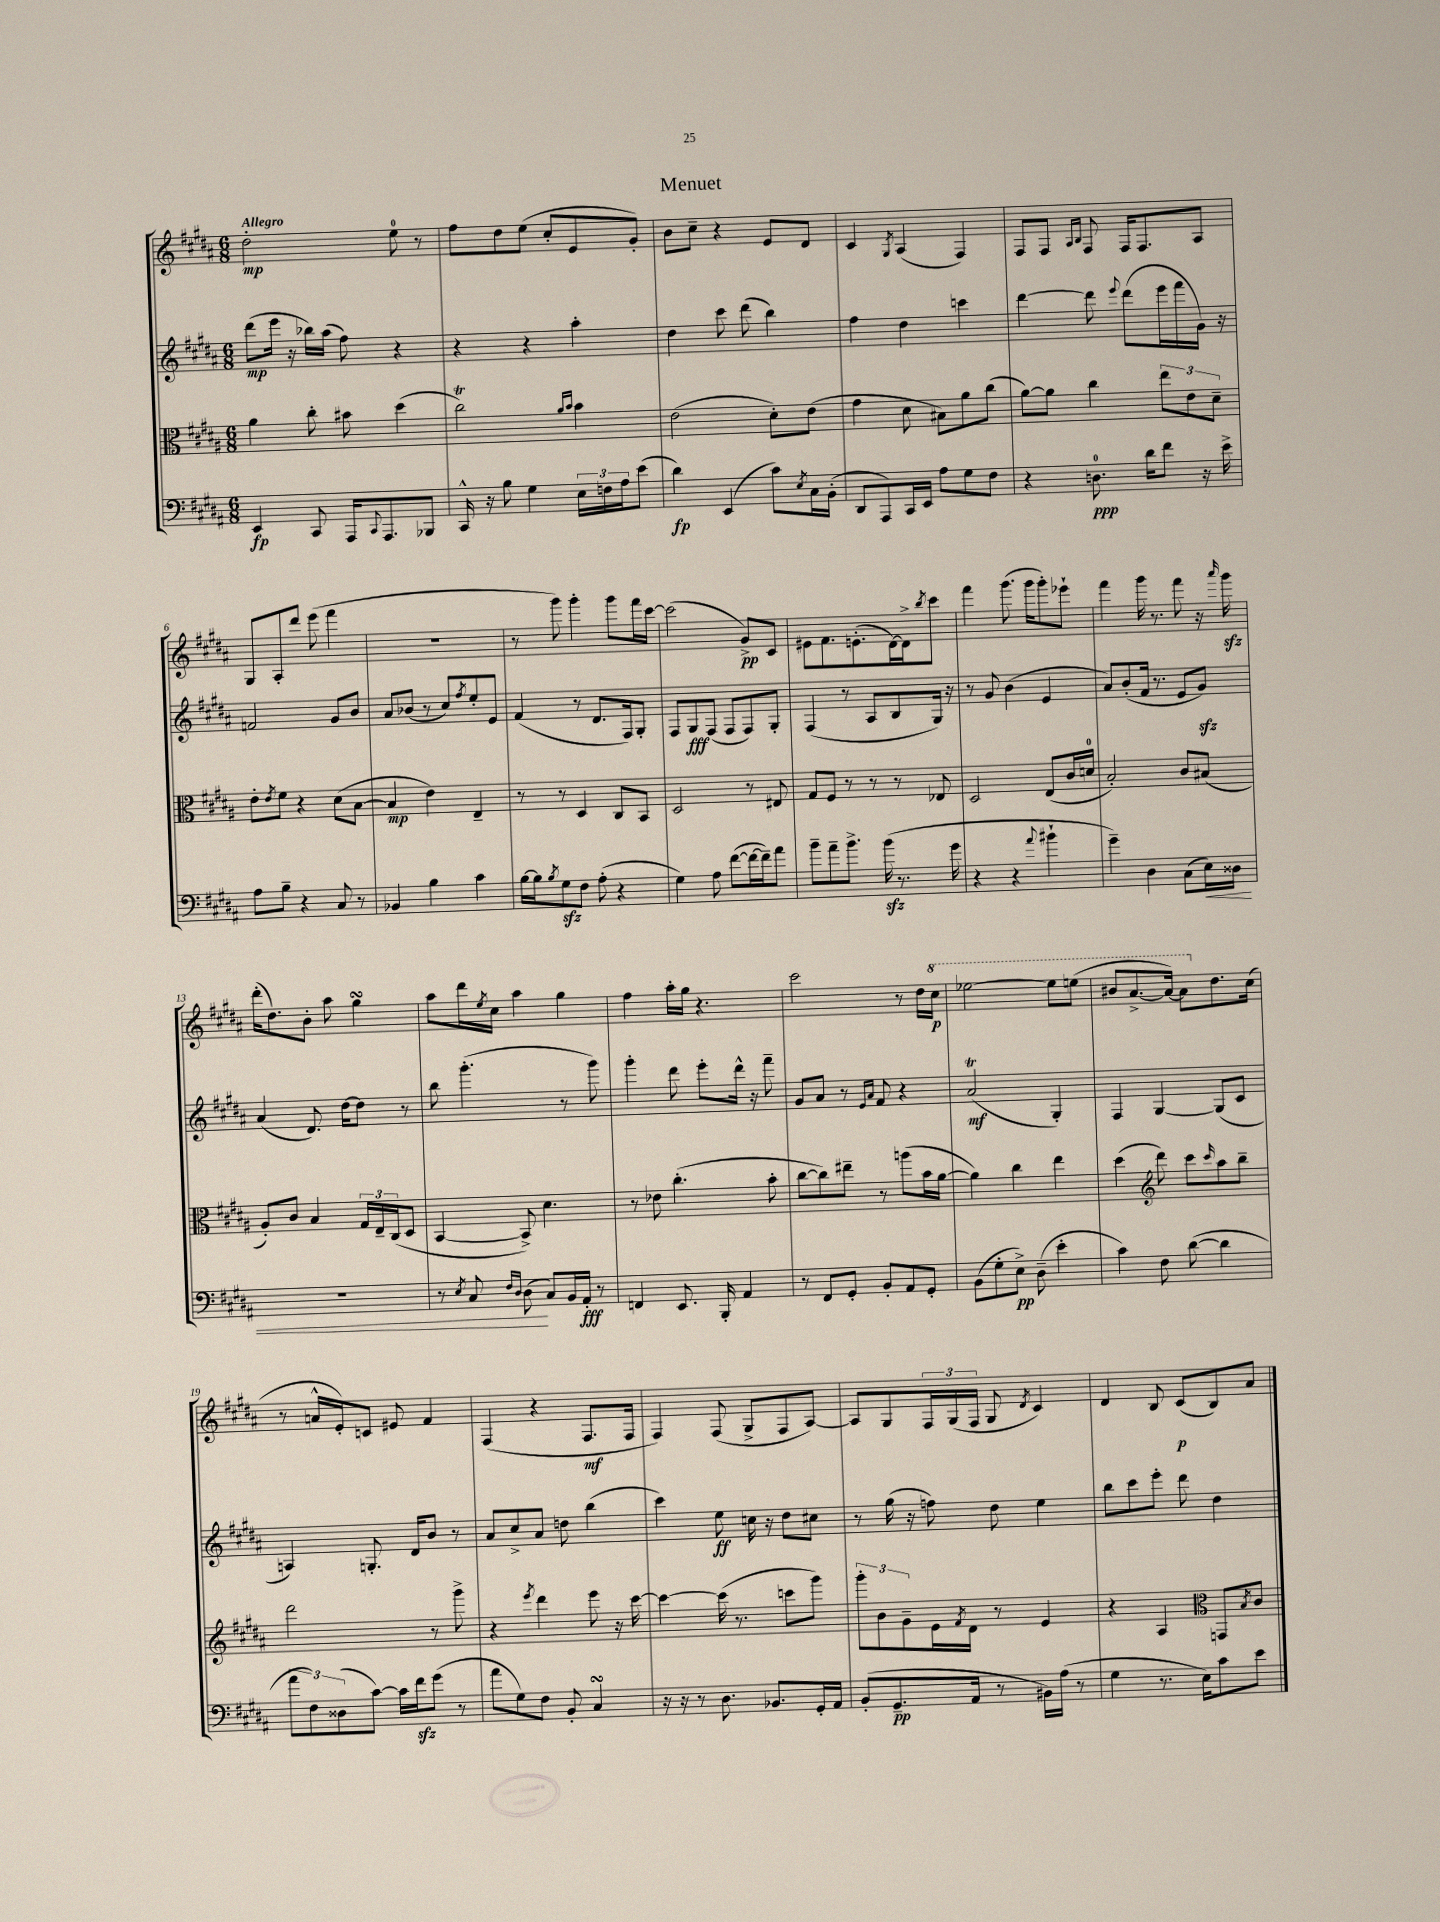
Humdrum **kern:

**kern	**kern	**kern	**kern
*staff4	*staff3	*staff2	*staff1
*clefF4	*clefC3	*clefG2	*clefG2
*k[f#c#g#d#a#]	*k[f#c#g#d#a#]	*k[f#c#g#d#a#]	*k[f#c#g#d#a#]
*M6/8	*M6/8	*M6/8	*M6/8
4EE	4a#	(8ddd#	2dd#'
.	.	16eee	.
.	.	16r	.
8CC#	8cc#'	16bb-)	.
.	.	(16aa#	.
16AAA#	8b#	8ff#)	.
8qqCC#	.	.	.
8.AAA#	.	.	.
.	(4dd#	4r	8ee
8BBB-	.	.	8r
=	=	=	=
16CC#^^	2cc#)	4r	8ff#
16r	.	.	.
8B	.	.	8dd#
4G#	.	4r	(8ee
.	.	.	8cc#'
.	16qqa#	.	.
.	16qqb	.	.
24E	4b	4aa#'	8e
24F	.	.	.
24A#	.	.	.
(8e	.	.	8g#')
=	=	=	=
4d#)	(2e	4dd#	8b
.	.	.	8cc#~
(4EE	.	8ccc#	4r
.	.	(8ddd#	.
8c#)	8d#')	4bb)	8e
8qE	.	.	.
16C#	(8e	.	8d#
(16BB'	.	.	.
=	=	=	=
8DD#	4g#	4ff#	4c#
8AAA#)	.	.	.
.	.	.	8qG#
16CC#	8d#	4dd#	(4A#
16EE	.	.	.
8A#	8B#)	.	.
8G#	8a#	4ccc	4F#)
8F#	(8cc#	.	.
=	=	=	=
4r	[8a#)	[4ddd#	8F#
.	8a#]	.	8F#
.	.	.	16qqA#
.	.	.	16qqB
8.D	4cc#	8ddd#]	8F#
.	.	8qqeee	.
.	.	(8ddd#	16F#
16d#	.	.	8.F#
8f#	12ee	16eee	.
.	.	16fff#	.
.	12e	.	.
16r	.	16g#)	8A#
.	12d#~	.	.
16e^	.	16r	.
=	=	=	=
8A#	8e'	2f	8G#
.	8qe	.	.
8B~	8f#	.	8A#'
4r	4r	.	8ddd#
.	.	.	(8eee
8C#	(8d#	8g#	4fff#
8r	[8B	8b	.
=	=	=	=
4BB-	4B]	8a#	2.r
.	.	(8b-	.
4B	4e)	8r	.
.	.	8cc#)	.
.	.	8qff#	.
4c#	4E~	8ee'	.
.	.	8e	.
=	=	=	=
[16B	8r	(4f#	8r
16B]	.	.	.
8qB	.	.	.
8G#	8r	.	8ggg#)
8F#	4D#	8r	4ggg#'
(8A#'	.	8.d#	.
4r	8C#	.	8ggg#
.	.	16F#)	.
.	8BB	8G#'	16fff#
.	.	.	[16ccc#
=	=	=	=
4G#)	2D#	8F#	(2ccc#]
.	.	8G#	.
8A#	.	(8F#	.
([8f#	.	8F#	.
16f#_	8r	8F#)	8g#^)
16f#~])	.	.	.
8a#	8E#	8G#'	8c#
=	=	=	=
8b~	8G#	(4F#	8e#
8a#~	8F#	.	8.f#
8.b^	8r	8r	.
.	.	.	(8.e'
.	8r	8A#	.
(16b	.	.	.
8.r	8r	8B	[16d#)
.	.	.	16d#^]
.	.	.	8qbb
.	8E-	16G#)	8ccc#
16g#	.	16r	.
=	=	=	=
4r	2D#	8r	4fff#
.	.	8g#	.
4r	.	(4b	(8.ggg#
.	.	.	16ggg#
8qqa#	.	.	.
4b#`	(8E	4e	8ggg#')
.	16c#	.	8eee-`
.	16d	.	.
=	=	=	=
4g#~)	2B')	8a#)	4fff#
.	.	(8b'	.
4D#	.	16f#	16ggg#
.	.	8.r	8.r
(8C#	8c#	8e	8fff#
16E)	(8B#	8g#)	16r
.	.	.	16qqaaa#
16D##	.	.	16ggg#
=	=	=	=
2.r	8A#')	(4a#	(16ddd#'
.	.	.	8.dd#)
.	8c#	.	.
.	4B	8.d#)	8b'
.	.	.	8aa#
.	.	[16dd#	.
.	24G#	8dd#]	4gg#
.	24E~	.	.
.	(24C#	.	.
.	8D#	8r	.
=	=	=	=
8r	[4BB	8bb	8aa#
8qE	.	.	.
8C#	.	(4.ggg#'	16ddd#
.	.	.	8qee
.	.	.	16cc#
16qqF#	.	.	.
16qqD#	.	.	.
(8D#	8BB^])	.	4aa#
8C#)	4.d#	.	.
16BB	.	8r	4gg#
16AA#'	.	.	.
8r	.	8ggg#)	.
=	=	=	=
4FF	8r	4ggg#'	4ff#
.	8e-	.	.
8.EE	(4.cc#'	8ddd#	16aa#'
.	.	.	16gg#
.	.	8eee'	4.r
16BBB'	.	.	.
4AA#	.	16ddd#^^	.
.	.	16r	.
.	8b'	8fff#~	.
=	=	=	=
8r	[8cc#	8g#	2ccc#
8FF#	8cc#])	8a#	.
8GG#'	8ee#~	8r	.
.	.	16qqe	.
.	.	16qqa#	.
8BB'	8r	8f#	.
8AA#	(8aa	4r	8r
8GG#'	16b	.	16dd#
.	[16a#	.	16ccc#
=	=	=	=
(8BB	4a#])	(2a#	[2eee-
8G#'	.	.	.
8E^)	4cc#	.	.
(8D#~	.	.	.
4e'	4ee	4G#')	8eee-]
.	.	.	(8eee
=	=	=	=
4c#)	(4dd#	4F#	8bb#
.	.	.	[8.aa#^
*	*clefG2	*	*
8F#	8ddd#)	[4G#	.
.	.	.	16aa#_)
([8d#	8ccc#	.	8aa#]
.	16qqccc#	.	.
4d#]	8aa#	(8G#]	8.dd#
.	8bb~	8c#	.
.	.	.	(16cc#
=	=	=	=
12a#	2ddd#	4A)	8r
12F#)	.	.	.
.	.	.	16a^^
(12D##	.	.	.
.	.	.	16e')
[8c#)	.	8.G'	8c
16c#]	.	.	8e#
16f#	.	16d#	.
(8g#	8r	8b	4f#
8r	8ggg#^	8r	.
=	=	=	=
8a#	4r	8a#	(4F#
8G#)	.	8cc#^	.
.	8qeee	.	.
8F#	4ddd#	8a#	4r
8BB'	.	8dd	.
4C#	8eee	(4bb	8.F#
.	16r	.	.
.	[16ccc#	.	16F#
=	=	=	=
16r	4ccc#_	4ccc#)	4F#)
16r	.	.	.
8r	.	.	.
8.D#	(16ccc#]	8ee	(8F#
.	8.r	.	.
.	.	16cc	8G#^
8.BB-	.	16r	.
.	8ccc	8dd#	8F#
16GG#'	8ggg#)	8cc#	[8A#)
16AA#	.	.	.
=	=	=	=
(8BB'	12ggg#'	8r	8A#]
.	12b	.	.
8.GG#~	.	(16gg#	8G#
.	12g#~	.	.
.	.	16r	.
.	16e	8ff)	24F#
.	.	.	(24G#
.	8qf#	.	.
16AA#	16d#	.	.
.	.	.	24F#
8r	8r	8dd#	8G#
.	.	.	8qd#
16BB#)	4e	4ee	4c#)
(16A#	.	.	.
8r	.	.	.
=	=	=	=
4G#	4r	8bb	4d#
.	.	8ccc#	.
8.r	4A#	8eee'	8B
.	.	8ddd#	(8c#
16E)	.	.	.
*	*clefC3	*	*
8c#	8GG	4dd#	8B)
.	8qB	.	.
8e	8c#	.	8a#
==	==	==	==
*-	*-	*-	*-
